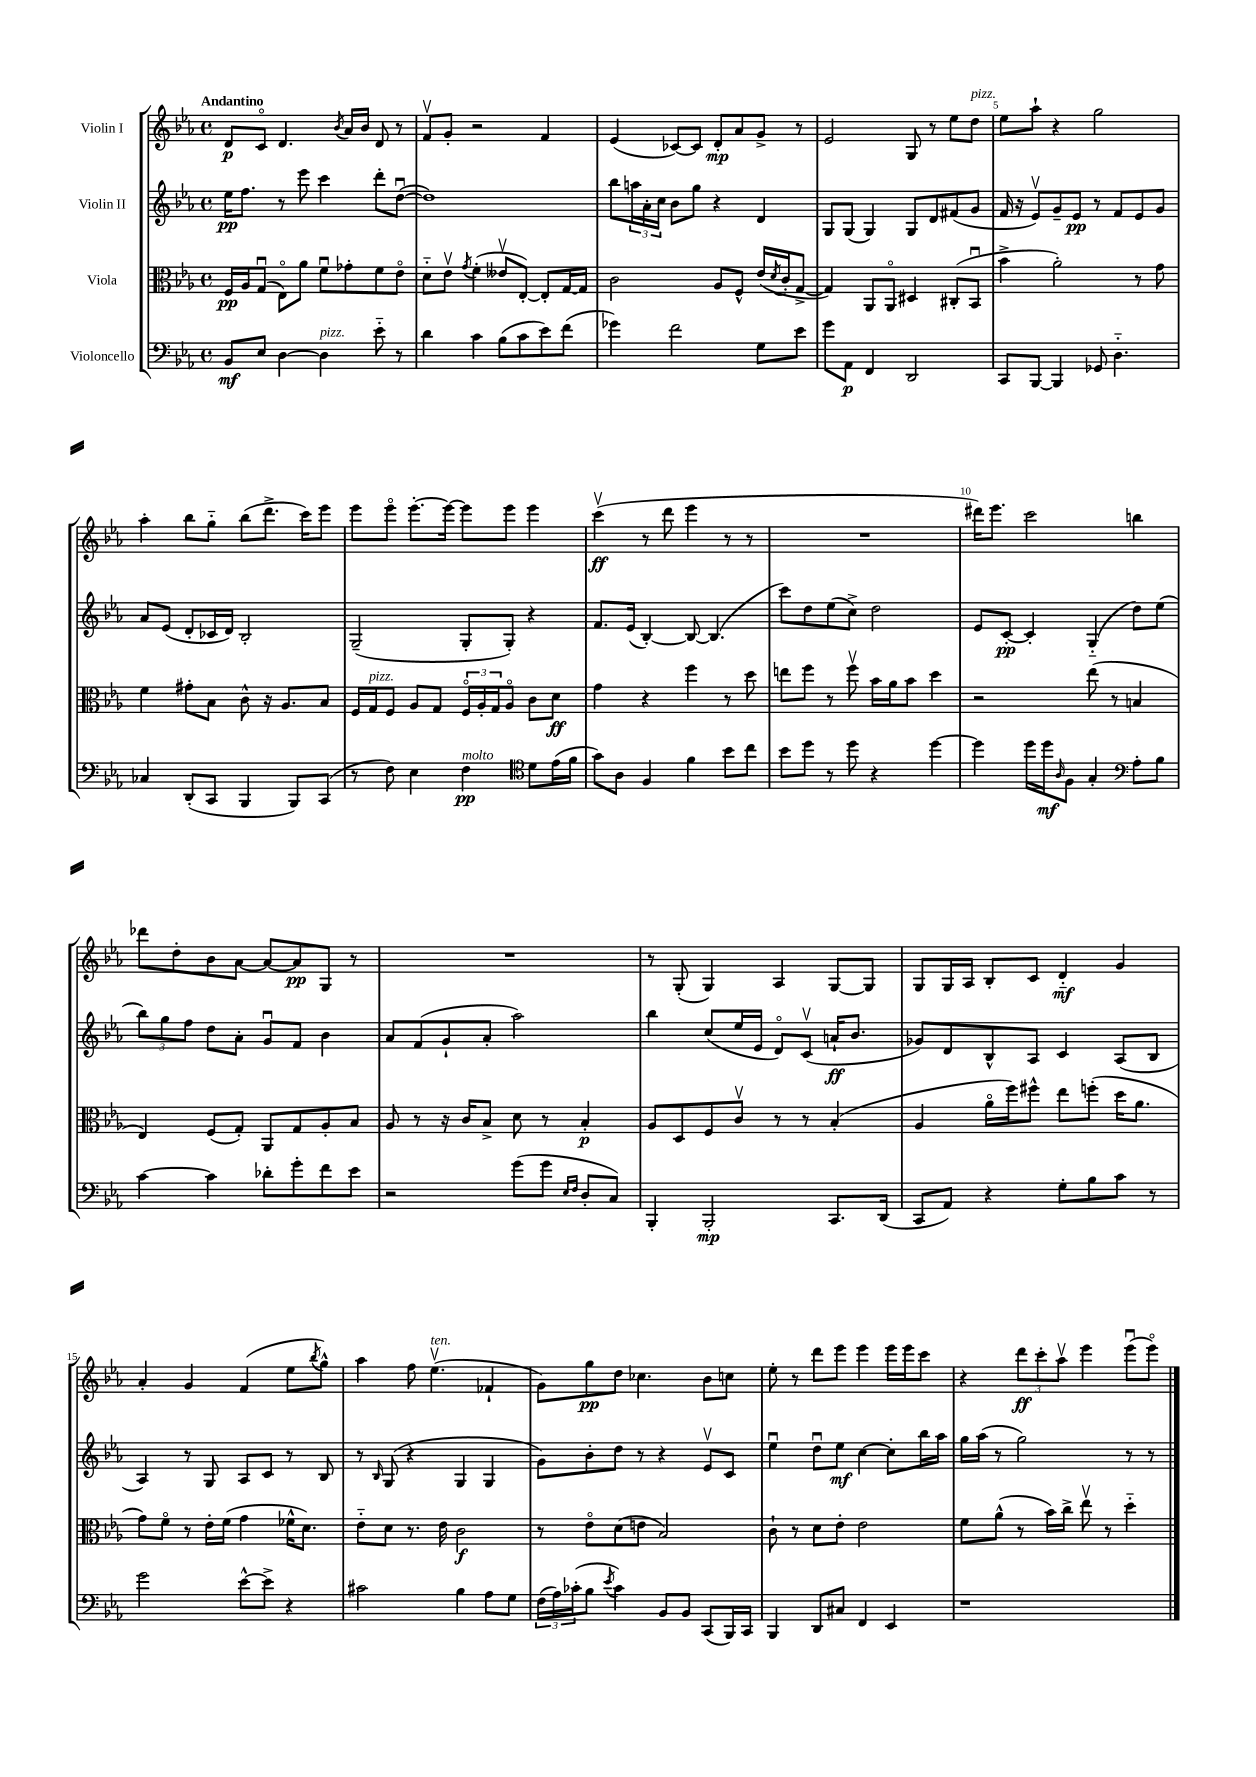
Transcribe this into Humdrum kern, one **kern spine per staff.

**kern	**dynam	**kern	**dynam	**kern	**dynam	**kern	**dynam
*part4	*part4	*part3	*part3	*part2	*part2	*part1	*part1
*staff4	*staff4	*staff3	*staff3	*staff2	*staff2	*staff1	*staff1
*I"Violoncello	*	*I"Viola	*	*I"Violin II	*	*I"Violin I	*
*clefF4	*	*clefC3	*	*clefG2	*	*clefG2	*
*k[b-e-a-]	*	*k[b-e-a-]	*	*k[b-e-a-]	*	*k[b-e-a-]	*
*M4/4	*	*M4/4	*	*M4/4	*	*M4/4	*
*met(c)	*	*met(c)	*	*met(c)	*	*met(c)	*
=1	=1	=1	=1	=1	=1	=1	=1
!	!	!	!	!	!	!LO:TX:a:B:t=Andantino	!
8BB-/L	mf	16F/LL	pp	16ee-\KL	pp	8d/L	p
.	.	16A-/J	.	8.ff\J	.	.	.
8E-/J	.	(8Gu/J	.	.	.	8c/J	.
[4D\	.	8E-\L)	.	8r	.	4.d/	.
.	.	8a-\J	.	8eee-\	.	.	.
!LO:TX:a:i:t=pizz.	!	!	!	!	!	!	!
4D\]	.	8fu\L	.	4ccc\	.	.	.
.	.	.	.	.	.	8qb-/	.
.	.	8g-X'\	.	.	.	16a-/LL	.
.	.	.	.	.	.	16b-/JJ	.
8e-\	.	8f\	.	8ddd'\L	.	8d/	.
8r	.	8e-\J	.	([8ddu\J	.	8r	.
=2	=2	=2	=2	=2	=2	=2	=2
4d\	.	8d\L	.	1dd])	.	8fv/L	.
.	.	8e-v\J	.	.	.	8g'/J	.
.	.	8qg/	.	.	.	.	.
4c\	.	(4f'\	.	.	.	2r	.
(8B-\L	.	8e--Xv/L	.	.	.	.	.
8c\	.	[8E-'/J)	.	.	.	.	.
8e-\)	.	8E-'/L]	.	.	.	4f/	.
(8f\J	.	[16G/L	.	.	.	.	.
.	.	16G/JJ]	.	.	.	.	.
=3	=3	=3	=3	=3	=3	=3	=3
4g-X\)	.	2c\	.	8bb-\L	.	(4e-/	.
.	.	.	.	24aan\L	.	.	.
.	.	.	.	24a-'\	.	.	.
.	.	.	.	24cc\JJ	.	.	.
2f\	.	.	.	8b-\L	.	[8c-X/L)	.
.	.	.	.	8gg\J	.	8c-/J]	.
.	.	8A-/L	.	4r	.	8d'/L	mp
.	.	8F^^/J	.	.	.	8a-/	.
8G\L	.	(16e-/LL	.	4d/	.	8g^/J	.
.	.	8qd/	.	.	.	.	.
.	.	16c'/J	.	.	.	.	.
8e-\J	.	[8G^/J	.	.	.	8r	.
=4	=4	=4	=4	=4	=4	=4	=4
8g\L	.	4G/])	.	8G/L	.	2e-/	.
8AA-\J	p	.	.	(8G/J	.	.	.
4FF/	.	8AA-/L	.	4G/)	.	.	.
.	.	8AA-/J	.	.	.	.	.
2DD/	.	4D#X/	.	8G/L	.	8G/	.
.	.	.	.	8d/	.	8r	.
.	.	(8C#X'/L	.	(8f#X/	.	8ee-\L	.
!	!	!	!	!	!	!LO:TX:a:i:t=pizz.	!
.	.	8BB-u/J	.	8g/J	.	8dd\J	.
=5	=5	=5	=5	=5	=5	=5	=5
8CC/L	.	4b-^\	.	16f/	.	8ee-\L	.
.	.	.	.	16r	.	.	.
[8BBB-/J	.	.	.	8e-v/L)	.	8aa-`\J	.
4BBB-/]	.	2a-'\)	.	8g~/	.	4r	.
.	.	.	.	8e-/J	pp	.	.
8GG-X/	.	.	.	8r	.	2gg\	.
4.D\	.	.	.	8f/L	.	.	.
.	.	8r	.	8e-/	.	.	.
.	.	8g\	.	8g/J	.	.	.
!!LO:LB:g=z
=6	=6	=6	=6	=6	=6	=6	=6
4C-X/	.	4f\	.	8a-/L	.	4aa-'\	.
.	.	.	.	(8e-/J	.	.	.
(8DD'/L	.	8g#X'\L	.	8d'/L	.	8bb-\L	.
8CC/J	.	8B-\J	.	16c-X/L	.	8gg\J	.
.	.	.	.	16d/JJ)	.	.	.
4BBB-/	.	8c^^\	.	2B-'/	.	(8bb-\L	.
.	.	16r	.	.	.	8.ddd^\J	.
.	.	8.A-/L	.	.	.	.	.
8BBB-/L)	.	.	.	.	.	.	.
.	.	.	.	.	.	16ccc\KL)	.
(8CC/J	.	8B-/J	.	.	.	8eee-\J	.
=7	=7	=7	=7	=7	=7	=7	=7
8r	.	16F/LL	.	(2G~/	.	8eee-\L	.
!	!	!LO:TX:a:i:t=pizz.	!	!	!	!	!
.	.	16G/J	.	.	.	.	.
8F\)	.	8F/J	.	.	.	8eee-\J	.
4E-\	.	8A-/L	.	.	.	[8.eee-'\L	.
.	.	8G/J	.	.	.	.	.
.	.	.	.	.	.	16eee-\Jk_	.
!LO:TX:a:i:t=molto	!	!	!	!	!	!	!
4F\	pp	24F/LL	.	8G'/L	.	8eee-\L]	.
.	.	24A-'/	.	.	.	.	.
.	.	24G/J	.	.	.	.	.
.	.	8A-/J	.	8G'/J)	.	8eee-\J	.
*clefC4	*	*	*	*	*	*	*
8d\L	.	8c\L	.	4r	.	4eee-\	.
(16e-\L	.	8d\J	ff	.	.	.	.
16f\JJ	.	.	.	.	.	.	.
=8	=8	=8	=8	=8	=8	=8	=8
8g\L)	.	4g\	.	8.f/L	.	(4cccv\	ff
8A-\J	.	.	.	.	.	.	.
.	.	.	.	(16e-/Jk	.	.	.
4F/	.	4r	.	[4B-'/)	.	8r	.
.	.	.	.	.	.	8ddd\	.
4f\	.	4ff\	.	8B-/_	.	4eee-\	.
.	.	.	.	(4.B-/]	.	.	.
8b-\L	.	8r	.	.	.	8r	.
8cc\J	.	8dd\	.	.	.	8r	.
=9	=9	=9	=9	=9	=9	=9	=9
8b-\L	.	8een\L	.	8ccc\L)	.	1r	.
8dd\J	.	8ff\J	.	8dd\	.	.	.
8r	.	8r	.	(8ee-\	.	.	.
8dd\	.	8ffv\	.	8cc^\J)	.	.	.
4r	.	16b-\LL	.	2dd\	.	.	.
.	.	16a-\J	.	.	.	.	.
.	.	8b-\J	.	.	.	.	.
[4dd\	.	4dd\	.	.	.	.	.
=10	=10	=10	=10	=10	=10	=10	=10
4dd\]	.	2r	.	8e-/L	.	16ddd#X\KL)	.
.	.	.	.	.	.	8.eee-\J	.
.	.	.	.	[8c'/J	pp	.	.
16dd\LL	.	.	.	4c'/]	.	2ccc\	.
16dd\J	mf	.	.	.	.	.	.
16qqA-/	.	.	.	.	.	.	.
8F\J	.	.	.	.	.	.	.
4G'/	.	(8ee-\	.	(4G/	.	.	.
.	.	8r	.	.	.	.	.
*clefF4	*	*	*	*	*	*	*
8A-'\L	.	4Bn/	.	8dd\L)	.	4bbn\	.
8B-\J	.	.	.	(8ee-\J	.	.	.
!!LO:LB:g=z
=11	=11	=11	=11	=11	=11	=11	=11
[4c\	.	4E-/)	.	12bb-\L)	.	8ddd-X\L	.
.	.	.	.	12gg\	.	.	.
.	.	.	.	.	.	8dd'\	.
.	.	.	.	12ff\J	.	.	.
4c\]	.	(8F/L	.	8dd\L	.	8b-\	.
.	.	8G'/J)	.	8a-'\J	.	[8a-\J	.
8d-X'\L	.	8AA-/L	.	8gu/L	.	8a-/L_	.
8g'\	.	8G/	.	8f/J	.	8a-/]	pp
8f\	.	8A-'/	.	4b-\	.	8G/J	.
8e-\J	.	8B-/J	.	.	.	8r	.
=12	=12	=12	=12	=12	=12	=12	=12
2r	.	8A-/	.	8a-/L	.	1r	.
.	.	8r	.	(8f/	.	.	.
.	.	16r	.	8g`/	.	.	.
.	.	16c/KL	.	.	.	.	.
.	.	8B-^/J	.	8a-'/J	.	.	.
(8g\L	.	8d\	.	2aa-\)	.	.	.
8g\J	.	8r	.	.	.	.	.
16qqE-/LL	.	.	.	.	.	.	.
16qqF/JJ	.	.	.	.	.	.	.
8D'/L	.	4B-'/	p	.	.	.	.
8C/J)	.	.	.	.	.	.	.
=13	=13	=13	=13	=13	=13	=13	=13
4BBB-'/	.	8A-/L	.	4bb-\	.	8r	.
.	.	8D/	.	.	.	(8G'/	.
2BBB-'/	mp	8F/	.	(8cc/L	.	4G/)	.
.	.	8cv/J	.	16ee-/L	.	.	.
.	.	.	.	16e-/JJ	.	.	.
.	.	8r	.	8d/L)	.	4A-/	.
.	.	8r	.	(8cv/J	.	.	.
8.CC/L	.	(4B-'/	.	16an`/KL	ff	[8G/L	.
.	.	.	.	8.b-/J	.	.	.
.	.	.	.	.	.	8G/J]	.
(16DD/Jk	.	.	.	.	.	.	.
=14	=14	=14	=14	=14	=14	=14	=14
8CC/L	.	4A-/	.	8g-X/L)	.	8G/L	.
8AA-/J)	.	.	.	8d/	.	16G/L	.
.	.	.	.	.	.	16A-/JJ	.
4r	.	16a-\LL	.	8B-^^/	.	8B-'/L	.
.	.	16ff\J)	.	.	.	.	.
.	.	8ff#X^^\J	.	8A-/J	.	8c/J	.
8G'\L	.	8ee-\L	.	4c/	.	4d/	mf
8B-\	.	(8ffn'\J	.	.	.	.	.
8c\J	.	16dd\KL	.	(8A-/L	.	4g/	.
.	.	8.a-\J	.	.	.	.	.
8r	.	.	.	8B-/J	.	.	.
!!LO:LB:g=z
=15	=15	=15	=15	=15	=15	=15	=15
2g\	.	8g\L)	.	4A-/)	.	4a-'/	.
.	.	8f\J	.	.	.	.	.
.	.	8r	.	8r	.	4g/	.
.	.	16e-'\LL	.	8G/	.	.	.
.	.	(16f\JJ	.	.	.	.	.
[8e-^^\L	.	4g\	.	8A-/L	.	(4f/	.
8e-^\J]	.	.	.	8c/J	.	.	.
4r	.	16f-X^^\KL	.	8r	.	8ee-\L	.
.	.	8.d\J)	.	.	.	.	.
.	.	.	.	.	.	8qbb-/	.
.	.	.	.	8B-/	.	8gg^^\J)	.
=16	=16	=16	=16	=16	=16	=16	=16
2c#X\	.	8e-\L	.	8r	.	4aa-\	.
.	.	.	.	16qqB-/	.	.	.
.	.	8d\J	.	(8G/	.	.	.
.	.	8.r	.	4r	.	8ff\	.
!	!	!	!	!	!	!LO:TX:a:i:t=ten.	!
.	.	.	.	.	.	(4.ee-v\	.
.	.	16e-\	.	.	.	.	.
4B-\	.	2c\	f	4G/	.	.	.
8A-\L	.	.	.	4G/	.	4f-X`/	.
8G\J	.	.	.	.	.	.	.
=17	=17	=17	=17	=17	=17	=17	=17
(24F\LL	.	8r	.	8g\L)	.	8g\L)	.
24A-\)	.	.	.	.	.	.	.
(24c-X'\J	.	.	.	.	.	.	.
8B-\J	.	8e-\L	.	8b-'\	.	8gg\	pp
8qe-/	.	.	.	.	.	.	.
4c-\)	.	(8d\	.	8dd\J	.	8dd\J	.
.	.	8en\J	.	8r	.	4.cc-X\	.
8BB-/L	.	2B-/)	.	4r	.	.	.
8BB-/J	.	.	.	.	.	.	.
(8CC/L	.	.	.	8e-v/L	.	8b-\L	.
16BBB-/L)	.	.	.	8c/J	.	8ccn\J	.
16CC/JJ	.	.	.	.	.	.	.
=18	=18	=18	=18	=18	=18	=18	=18
4BBB-/	.	8c`\	.	4ee-u\	.	8ee-'\	.
.	.	8r	.	.	.	8r	.
8DD/L	.	8d\L	.	8ddu\L	.	8ddd\L	.
8C#X/J	.	8e-'\J	.	8ee-\J	mf	8eee-\J	.
4FF/	.	2e-\	.	[4cc\	.	4eee-\	.
4EE-/	.	.	.	8cc'\L]	.	16eee-\LL	.
.	.	.	.	.	.	16eee-\J	.
.	.	.	.	16bb-\L	.	8ccc\J	.
.	.	.	.	16aa-\JJ	.	.	.
=19	=19	=19	=19	=19	=19	=19	=19
1r	.	8f\L	.	16gg\LL	.	4r	.
.	.	.	.	(16aa-\JJ	.	.	.
.	.	(8a-^^\J	.	8r	.	.	.
.	.	8r	.	2gg\)	.	12ddd\L	ff
.	.	.	.	.	.	12ccc'\	.
.	.	16b-\LL)	.	.	.	.	.
.	.	.	.	.	.	12aa-v\J	.
.	.	16cc^\JJ	.	.	.	.	.
.	.	8ee-v\	.	.	.	4eee-\	.
.	.	8r	.	.	.	.	.
.	.	4dd\	.	8r	.	(8eee-u\L	.
.	.	.	.	8r	.	8eee-\J)	.
==	==	==	==	==	==	==	==
*-	*-	*-	*-	*-	*-	*-	*-
